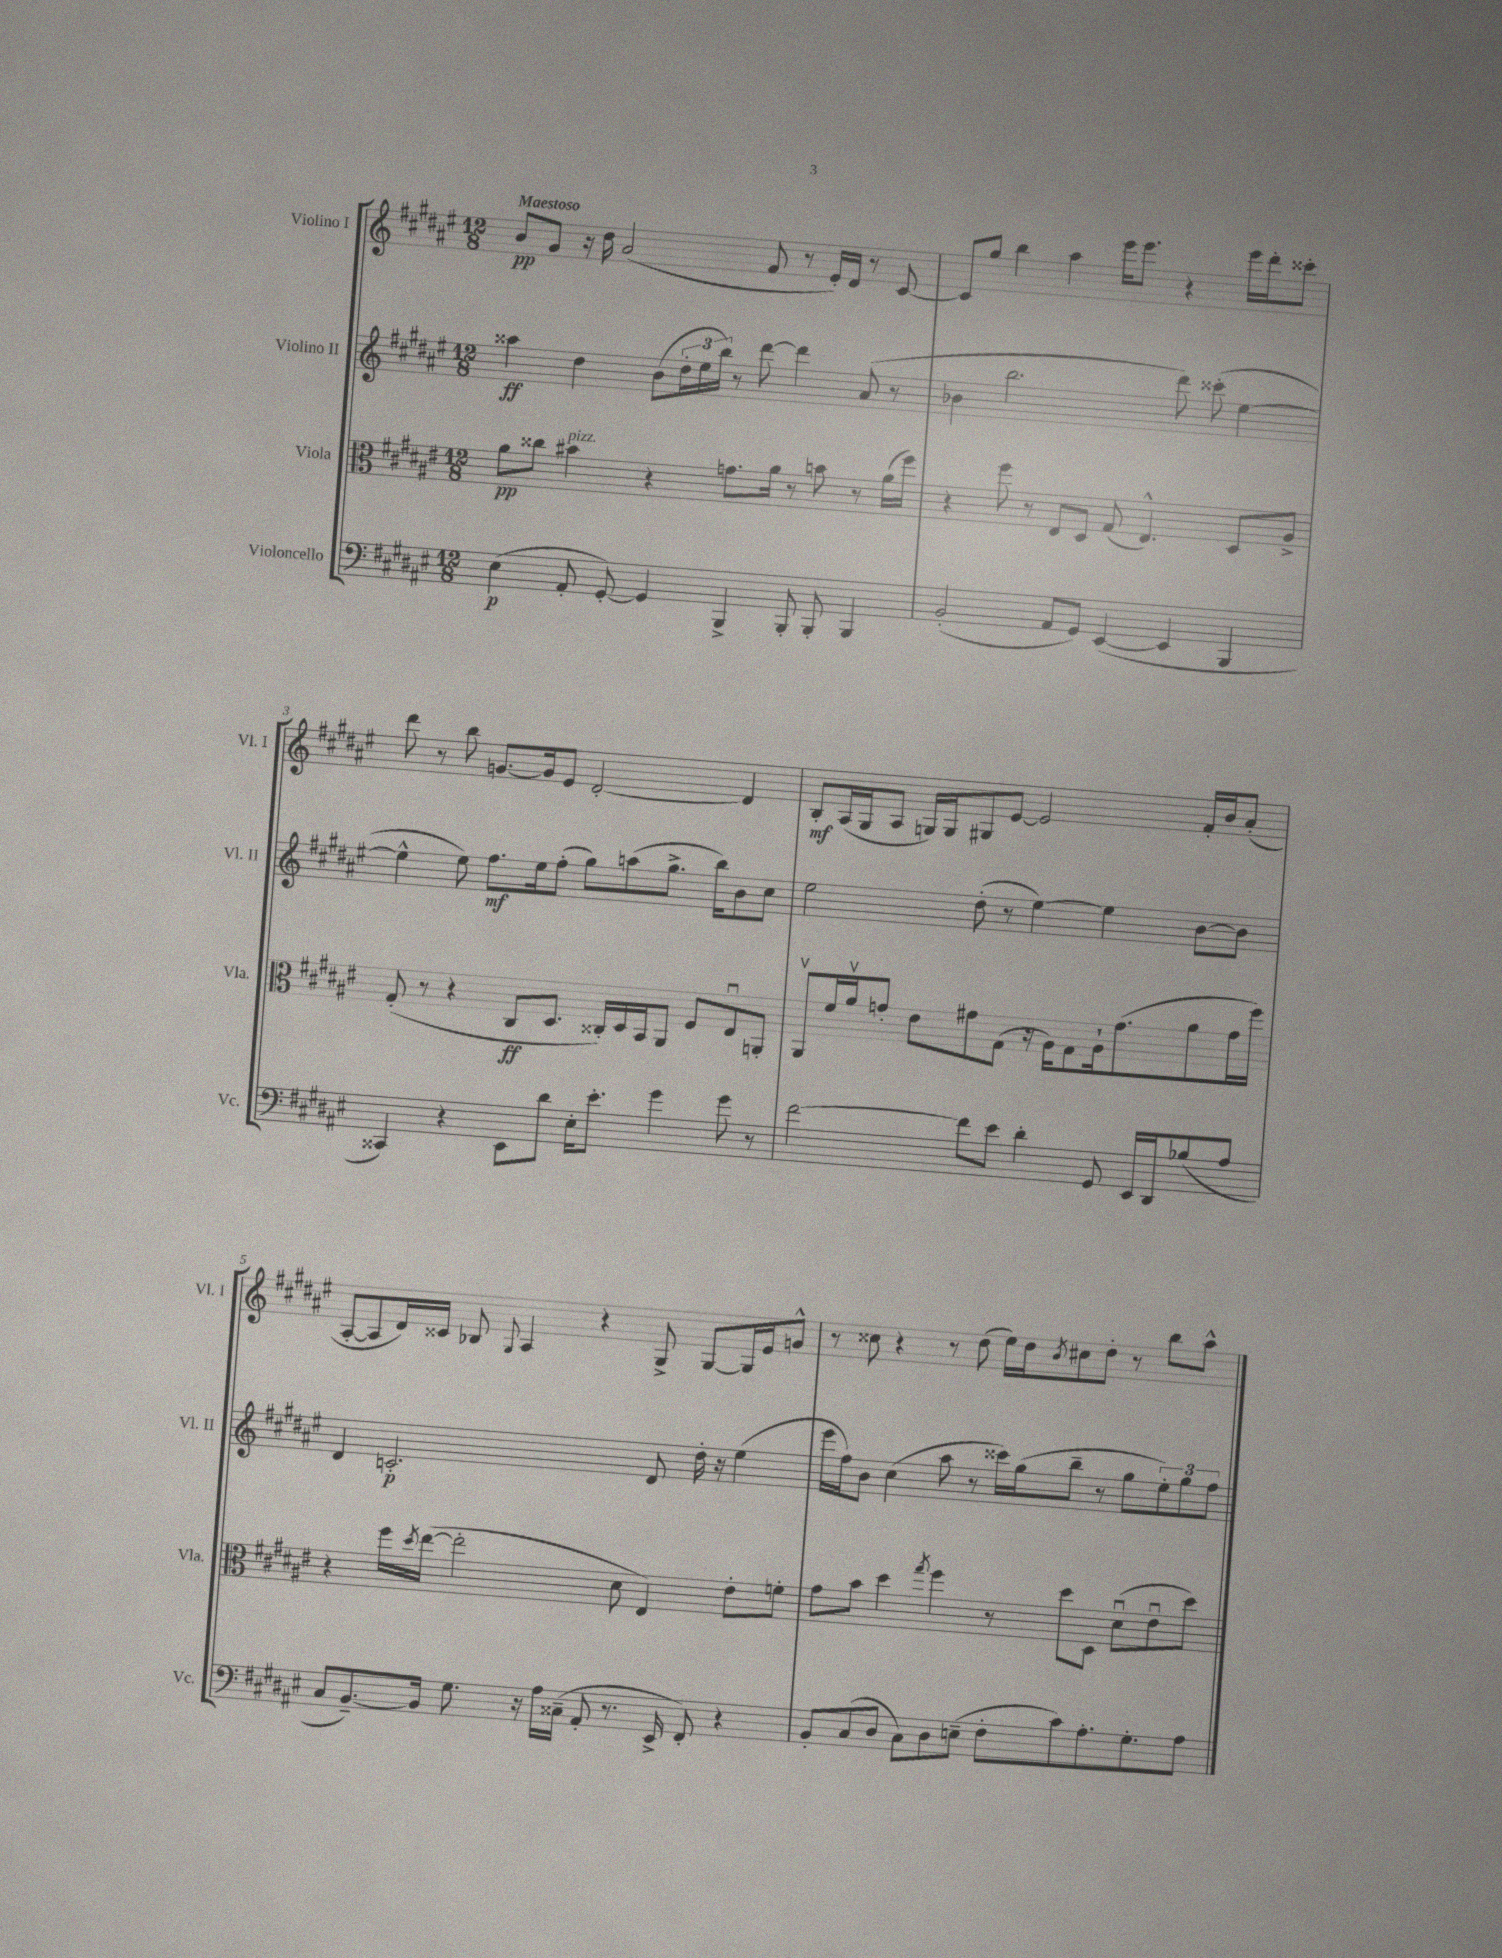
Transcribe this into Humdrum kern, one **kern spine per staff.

**kern	**dynam	**kern	**dynam	**kern	**dynam	**kern	**dynam
*part4	*part4	*part3	*part3	*part2	*part2	*part1	*part1
*staff4	*staff4	*staff3	*staff3	*staff2	*staff2	*staff1	*staff1
*I"Violoncello	*	*I"Viola	*	*I"Violino II	*	*I"Violino I	*
*I'Vc.	*	*I'Vla.	*	*I'Vl. II	*	*I'Vl. I	*
*clefF4	*	*clefC3	*	*clefG2	*	*clefG2	*
*k[f#c#g#d#a#e#]	*	*k[f#c#g#d#a#e#]	*	*k[f#c#g#d#a#e#]	*	*k[f#c#g#d#a#e#]	*
*M12/8	*	*M12/8	*	*M12/8	*	*M12/8	*
=1	=1	=1	=1	=1	=1	=1	=1
!	!	!	!	!	!	!LO:TX:a:B:t=Maestoso	!
(4E#\	p	8a#\L	pp	4aa##X\	ff	8b/L	pp
.	.	8cc##X\J	.	.	.	8g#/J	.
!	!	!LO:TX:a:i:t=pizz.	!	!	!	!	!
8AA#'/	.	4b#X\	.	4dd#\	.	16r	.
.	.	.	.	.	.	16dd#\	.
[8GG#'/)	.	.	.	.	.	(2a#/	.
4GG#/]	.	4r	.	(8b\L	.	.	.
.	.	.	.	24dd#'\L	.	.	.
.	.	.	.	24ee#\	.	.	.
.	.	.	.	24bb\JJ)	.	.	.
4BBB^/	.	8.gn\L	.	8r	.	.	.
.	.	.	.	[8ddd#\	.	8f#/	.
.	.	16a#\Jk	.	.	.	.	.
8BBB'/	.	8r	.	4ddd#\]	.	8r	.
8BBB'/	.	8bn\	.	.	.	16e#'/LL)	.
.	.	.	.	.	.	16d#/JJ	.
4BBB/	.	8r	.	(8a#/	.	8r	.
.	.	(16a#\LL	.	8r	.	[8c#/	.
.	.	16ff#\JJ)	.	.	.	.	.
=2	=2	=2	=2	=2	=2	=2	=2
(2BB'/	.	4r	.	4b-X\	.	8c#/L]	.
.	.	.	.	.	.	8gg#/J	.
.	.	8ff#\	.	2.bb\	.	4bb\	.
.	.	8r	.	.	.	.	.
8AA#/L	.	8E#/L	.	.	.	4aa#\	.
8GG#/J)	.	8D#/J	.	.	.	.	.
([4EE#/	.	(8G#/	.	.	.	16eee#\KL	.
.	.	.	.	.	.	8.eee#\J	.
.	.	4.E#^^/)	.	.	.	.	.
4EE#/]	.	.	.	8ddd#\)	.	4r	.
.	.	.	.	(8ccc##X'\	.	.	.
4BBB/	.	8D#/L	.	[4ee#\	.	16eee#\LL	.
.	.	.	.	.	.	16ddd#'\J	.
.	.	8A#^/J	.	.	.	8ccc##X'\J	.
!!LO:LB:g=z
=3	=3	=3	=3	=3	=3	=3	=3
4CC##X/)	.	(8G#'/	.	4ee#^^\]	.	8ddd#\	.
.	.	8r	.	.	.	8r	.
4r	.	4r	.	8ee#\)	.	8bb\	.
.	.	.	.	8.ff#\L	mf	[8.gn/L	.
8EE#\L	.	8C#/L	ff	.	.	.	.
.	.	.	.	16ee#\k	.	16g/k]	.
8d#\J	.	8.D#/J	.	(8ff#'\J	.	8e#/J	.
16E#'\KL	.	.	.	8gg#\L)	.	[2d#'/	.
8.e#'\J	.	16C##X'/LL)	.	.	.	.	.
.	.	16D#/	.	(8aan\	.	.	.
.	.	16BB/J	.	.	.	.	.
4g#\	.	8AA#/J	.	8.gg#^\J	.	.	.
.	.	8F#/L	.	.	.	.	.
.	.	.	.	16bb\KL)	.	.	.
8g#\	.	8E#u/	.	8b\	.	4d#/]	.
8r	.	8AAn'/J	.	8cc#\J	.	.	.
=4	=4	=4	=4	=4	=4	=4	=4
[2f#\	.	8AA#v/L	.	2ee#\	.	8B'/L	mf
.	.	16f#/L	.	.	.	(16A#/L	.
.	.	16a#v/J	.	.	.	16G#/J	.
.	.	8gn'/J	.	.	.	8A#/J	.
.	.	8e#\L	.	.	.	16Gn/LL)	.
.	.	.	.	.	.	16G/J	.
8f#\L]	.	8g#X\	.	(8dd#'\	.	8G#X/	.
8e#\J	.	(8G#\J	.	8r	.	[8e#/J	.
4d#'\	.	16r	.	[4ee#\)	.	2e#/]	.
.	.	16A#\KL)	.	.	.	.	.
.	.	8G#\	.	.	.	.	.
8GG#/	.	16A#`\k	.	4ee#\]	.	.	.
.	.	(8.g#\	.	.	.	.	.
16EE#/LL	.	.	.	.	.	.	.
16DD#/J	.	.	.	.	.	.	.
(8B-X/	.	8a#\	.	[8b\L	.	16f#'/LL	.
.	.	.	.	.	.	16b/J	.
8A#/J	.	16g#\L	.	8b\J]	.	(8a#'/J	.
.	.	16ff#\JJ)	.	.	.	.	.
!!LO:LB:g=z
=5	=5	=5	=5	=5	=5	=5	=5
8C#/L	.	4r	.	4d#/	.	[8A#'/L	.
[8.BB~/)	.	.	.	.	.	8A#/]	.
.	.	16ff#\LL	.	2.cn'/	p	16d#/L)	.
.	.	8qdd#/	.	.	.	.	.
16BB/Jk]	.	([16ee#\JJ	.	.	.	16c##X/JJ	.
8.G#\	.	2ee#'\]	.	.	.	8B-X/	.
.	.	.	.	.	.	8qqG#/	.
.	.	.	.	.	.	4A#/	.
16r	.	.	.	.	.	.	.
16A#\LL	.	.	.	.	.	.	.
(16C##X~\JJ	.	.	.	.	.	.	.
8AA#'/	.	.	.	.	.	4r	.
8.r	.	8d#\	.	.	.	.	.
.	.	4E#/)	.	8d#/	.	8G#^/	.
16EE#^/	.	.	.	.	.	.	.
8FF#'/)	.	.	.	16dd#'\	.	[8G#/L	.
.	.	.	.	16r	.	.	.
4r	.	8e#'\L	.	(4ee#\	.	16G#/L]	.
.	.	.	.	.	.	16e#/J	.
.	.	8fn'\J	.	.	.	8gn^^/J	.
=6	=6	=6	=6	=6	=6	=6	=6
8BB'/L	.	8g#\L	.	16eee#\LL	.	8r	.
.	.	.	.	16ff#\J)	.	.	.
(8C#/	.	8b\J	.	8b\J	.	8cc##X\	.
8D#/J	.	4dd#\	.	(4cc#\	.	4r	.
8C#\L)	.	.	.	.	.	.	.
.	.	8qgg#/	.	.	.	.	.
8D#\	.	4ff#\	.	8aa#\	.	8r	.
(8En~\J	.	.	.	8r	.	(8dd#\	.
8F#'\L	.	8r	.	16ccc##X\LL)	.	16ee#\LL)	.
.	.	.	.	(16gg#\J	.	16dd#\J	.
.	.	.	.	.	.	8qb/	.
8c#\)	.	8dd#\L	.	8bb~\J	.	8cc#X\	.
8.A#'\	.	8D#\J	.	8r	.	8dd#'\J	.
.	.	(8d#u\L	.	8gg#\L	.	8r	.
8.G#'\	.	.	.	.	.	.	.
.	.	8e#u\	.	12ee#'\)	.	8bb\L	.
.	.	.	.	12gg#\	.	.	.
8A#\J	.	8dd#\J)	.	.	.	8aa#^^\J	.
.	.	.	.	12ff#\J	.	.	.
==	==	==	==	==	==	==	==
*-	*-	*-	*-	*-	*-	*-	*-
